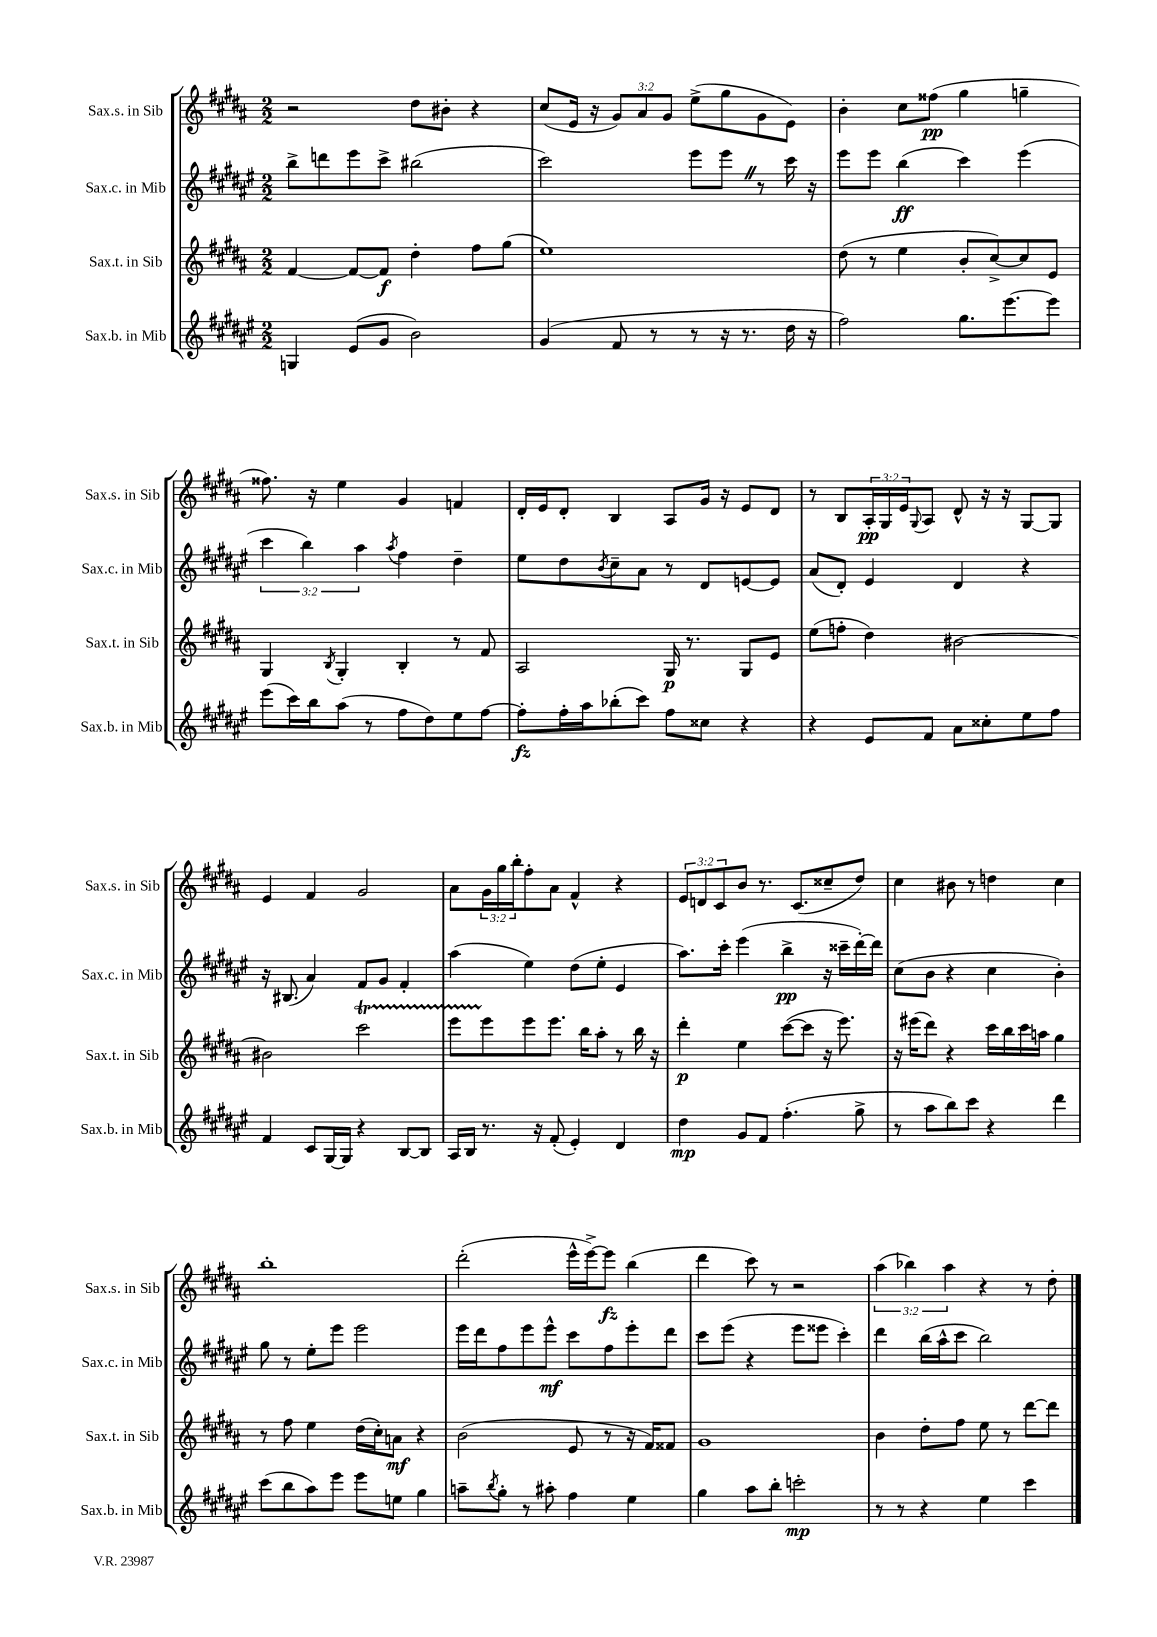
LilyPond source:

<<
\new StaffGroup <<
\new Staff = "s0" \with { instrumentName = "Sax.s. in Sib" shortInstrumentName = "Sax.s. in Sib" } {
    \clef treble \key b \major \numericTimeSignature \time 2/2 \override Staff.TupletNumber.text = #tuplet-number::calc-fraction-text
    r2 dis''8 bis'8-. r4 |
    cis''8( e'16 r16 \tuplet 3/2 { gis'8) ais'8 gis'8 } e''8->( gis''8 gis'8 e'8) |
    b'4-. cis''8 fisis''8\pp( gis''4 g''4-- |
    fisis''8.) r16 e''4 gis'4 f'4 |
    dis'16-. e'16 dis'8-. b4 ais8 gis'16 r16 e'8 dis'8 |
    r8 b8 \tuplet 3/2 { ais16-.\pp gis16 e'16 } \appoggiatura { gis8 } ais8 dis'8-^ r16 r16 gis8~ gis8 |
    e'4 fis'4 gis'2 |
    ais'8 \tuplet 3/2 { gis'16 gis''16 b''16-. } fis''8-. ais'8 fis'4-^ r4 |
    \tuplet 3/2 { e'8 d'8 cis'8 } b'8 r8. cis'8.( cisis''8-- dis''8) |
    cis''4 bis'8 r8 d''4 cis''4 |
    b''1-. |
    dis'''2-.( e'''16-^ e'''16~->) e'''8\fz b''4( |
    dis'''4 cis'''8) r8 r2 |
    \tuplet 3/2 { ais''4( bes''4) ais''4 } r4 r8 dis''8-. \bar "|." |
}
\new Staff = "s1" \with { instrumentName = "Sax.c. in Mib" shortInstrumentName = "Sax.c. in Mib" } {
    \clef treble \key fis \major \numericTimeSignature \time 2/2 \override Staff.TupletNumber.text = #tuplet-number::calc-fraction-text
    b''8-> d'''8 eis'''8 cis'''8-> bis''2( |
    cis'''2) eis'''8 eis'''8 \once \override BreathingSign.text = \markup { \musicglyph "scripts.caesura.straight" } \breathe r8 cis'''16 r16 |
    eis'''8 eis'''8 b''4\ff( cis'''4) eis'''4( |
    \tuplet 3/2 { cis'''4 b''4) ais''4 } \acciaccatura { ais''8 } fis''4 dis''4-- |
    eis''8 dis''8 \acciaccatura { b'8 } cis''8-- ais'8 r8 dis'8 e'8~ e'8 |
    ais'8( dis'8-.) eis'4 dis'4 r4 |
    r16 bis8.( ais'4) fis'8 gis'8 fis'4-. |
    ais''4( eis''4) dis''8( eis''8-. eis'4 |
    ais''8.) cis'''16-. eis'''4( b''4->\pp r16 cisis'''16-- dis'''16~-.) dis'''16 |
    cis''8( b'8 r4 cis''4 b'4-.) |
    gis''8 r8 eis''8-. eis'''8 eis'''2 |
    eis'''16 dis'''16 fis''8 eis'''8 eis'''8-^\mf cis'''8 fis''8 eis'''8-. dis'''8 |
    cis'''8 eis'''8( r4 eis'''8 eisis'''8 cis'''4-.) |
    dis'''4 b''16( ais''16-^ cis'''8 b''2) \bar "|." |
}
\new Staff = "s2" \with { instrumentName = "Sax.t. in Sib" shortInstrumentName = "Sax.t. in Sib" } {
    \clef treble \key b \major \numericTimeSignature \time 2/2
    fis'4~ fis'8~ fis'8\f dis''4-. fis''8 gis''8( |
    e''1) |
    dis''8( r8 e''4 b'8-. cis''8~->) cis''8 e'8 |
    gis4 \acciaccatura { b8 } gis4-. b4-. r8 fis'8 |
    ais2 gis16\p r8. gis8 e'8 |
    e''8( f''8-. dis''4) bis'2~ |
    bis'2 cis'''2\startTrillSpan |
    e'''8 e'''8\stopTrillSpan e'''8 e'''8. b''16 ais''8-. r8 b''16 r16 |
    dis'''4-.\p e''4 cis'''8~( cis'''8 r16 e'''8.) |
    r16 eis'''16( dis'''8) r4 cis'''16 b''16 cis'''16 a''16 gis''4 |
    r8 fis''8 e''4 dis''16( cis''16-.) a'8\mf r4 |
    b'2( e'8 r8 r16 fis'16) fisis'8 |
    gis'1 |
    b'4 dis''8-. fis''8 e''8 r8 dis'''8~ dis'''8 \bar "|." |
}
\new Staff = "s3" \with { instrumentName = "Sax.b. in Mib" shortInstrumentName = "Sax.b. in Mib" } {
    \clef treble \key fis \major \numericTimeSignature \time 2/2
    g4 eis'8( gis'8 b'2) |
    gis'4( fis'8 r8 r8 r16 r8. dis''16 r16 |
    fis''2) gis''8. eis'''8.~ eis'''8 |
    eis'''8( cis'''16) b''16 ais''8( r8 fis''8 dis''8) eis''8 fis''8~ |
    fis''8-.\fz fis''16-. ais''16 bes''8-.( cis'''8) fis''8 cisis''8 r4 |
    r4 eis'8 fis'8 ais'8 cisis''8-. eis''8 fis''8 |
    fis'4 cis'8 gis16~ gis16 r4 b8~ b8 |
    ais16 b16 r8. r16 fis'8-.( eis'4-.) dis'4 |
    dis''4\mp gis'8 fis'8 fis''4.-.( gis''8-> |
    r8 ais''8 b''8) cis'''8 r4 dis'''4 |
    cis'''8( b''8 ais''8) eis'''8 eis'''8 e''8 gis''4 |
    a''8-- \acciaccatura { b''8 } gis''8-. r8 ais''8-. fis''4 eis''4 |
    gis''4 ais''8 b''8-. c'''2-.\mp |
    r8 r8 r4 eis''4 cis'''4 \bar "|." |
}
>>
>>
\layout { \context { \Score \remove "Bar_number_engraver" } }
